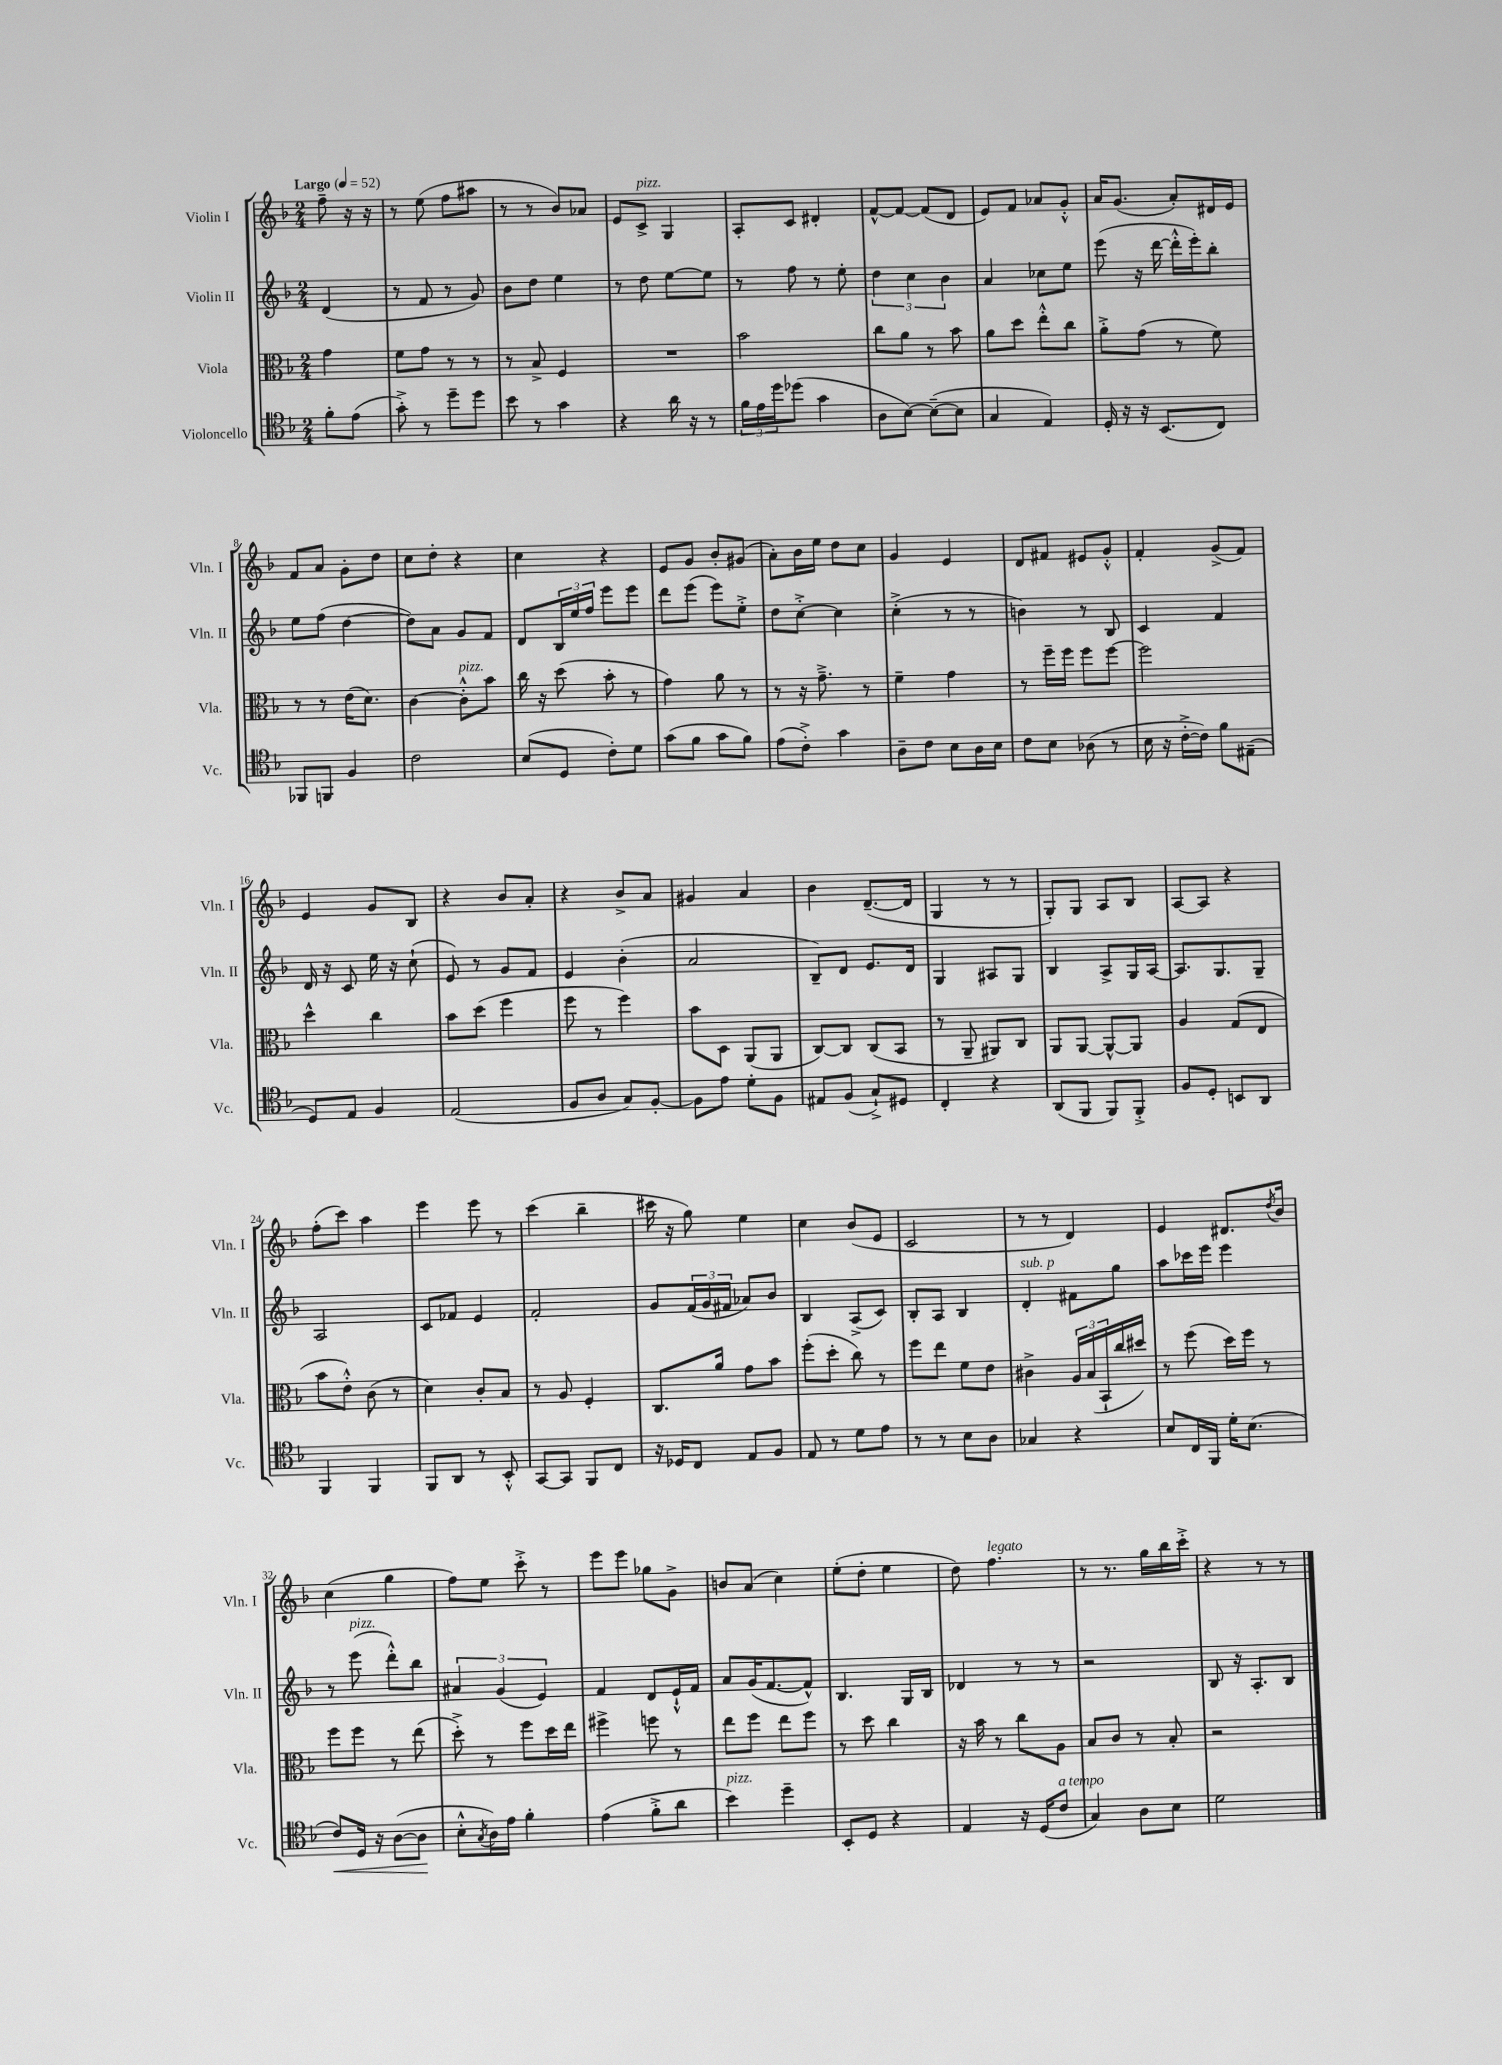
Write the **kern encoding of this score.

**kern	**dynam	**kern	**kern	**kern
*part4	*part4	*part3	*part2	*part1
*staff4	*staff4	*staff3	*staff2	*staff1
*I"Violoncello	*	*I"Viola	*I"Violin II	*I"Violin I
*I'Vc.	*	*I'Vla.	*I'Vln. II	*I'Vln. I
*clefC4	*	*clefC3	*clefG2	*clefG2
*k[b-]	*	*k[b-]	*k[b-]	*k[b-]
*M2/4	*	*M2/4	*M2/4	*M2/4
*MM52	*	*MM52	*MM52	*MM52
=	=	=	=	=
!	!	!	!	!LO:TX:a:B:t=Largo
8f'\L	.	4g\	(4d/	8ff~\
(8e\J	.	.	.	16r
.	.	.	.	16r
=1	=1	=1	=1	=1
8g'^\)	.	8f\L	8r	8r
8r	.	8g\J	8f/	(8ee\
8dd~\L	.	8r	8r	8ff\L
8dd\J	.	8r	8g/)	8aa#X\J
=2	=2	=2	=2	=2
8b-\	.	8r	8b-\L	8r
8r	.	8B-^/	8dd\J	8r
4g\	.	4F/	4ee\	8b-/L)
.	.	.	.	8a-X/J
=3	=3	=3	=3	=3
4r	.	2r	8r	8e/L
!	!	!	!	!LO:TX:a:i:t=pizz.
.	.	.	8dd\	8c^/J
16a\	.	.	[8ee\L	4G/
16r	.	.	.	.
8r	.	.	8ee\J]	.
=4	=4	=4	=4	=4
24f\LL	.	2b-\	8r	8A'/L
24e\	.	.	.	.
24dd\J	.	.	.	.
(8dd-X\J	.	.	8ff\	8c/J
4g\	.	.	8r	4d#X'/
.	.	.	8ee'\	.
=5	=5	=5	=5	=5
8A\L	.	8cc\L	6dd\	[8f^^/L
[8B-\J)	.	8a\J	.	8f/J_
.	.	.	6cc\	.
(8B-~\L_	.	8r	.	(8f/L]
.	.	.	6b-\	.
8B-\J]	.	8b-\	.	8d/J
=6	=6	=6	=6	=6
4G/	.	8a\L	4a/	8e/L)
.	.	8dd\J	.	8f/J
4E/)	.	8ee'^^\L	8cc-X\L	8a-X/L
.	.	8cc\J	8ee\J	8g'^^/J
=7	=7	=7	=7	=7
16D'/	.	8a'^\L	(8eee\	16a/KL
16r	.	.	.	(8.g/J
16r	.	(8g\J	16r	.
(8.BB-/L	.	.	[16ddd\	.
.	.	8r	16ddd'^^\LL]	8a'/L)
.	.	.	16eee'\J)	.
8C/J)	.	8f\)	8bb-'\J	16d#X/L
.	.	.	.	16e/JJ
!!LO:LB:g=z
=8	=8	=8	=8	=8
8FF-X/L	.	8r	8ee\L	8f/L
8FFn/J	.	8r	(8ff\J	8a/J
4F/	.	(16e\KL	[4dd\	8g'\L
.	.	8.d\J)	.	.
.	.	.	.	8dd\J
=9	=9	=9	=9	=9
2c\	.	[4c\	8dd\L])	8cc\L
.	.	.	8a\J	8dd'\J
!	!	!LO:TX:a:i:t=pizz.	!	!
.	.	8c'^^\L]	8g/L	4r
.	.	8b-\J	8f/J	.
=10	=10	=10	=10	=10
(8B-/L	.	16cc\	8d/L	4cc\
.	.	16r	.	.
8D/J	.	(8dd\	24B-/L	.
.	.	.	24ee/	.
.	.	.	24ff/JJ	.
8c'\L)	.	8b-'\	8eee\L	4r
8d\J	.	8r	8eee\J	.
=11	=11	=11	=11	=11
(8g\L	.	4g\)	8ddd\L	8e/L
8f\J	.	.	(8eee\J	8g/J
8g\L	.	8a\	8eee\L)	8b-'/L
8f\J)	.	8r	8ee'^\J	(8g#X/J
=12	=12	=12	=12	=12
(8e\L	.	8r	8dd\L	8a'\L)
8c'^\J)	.	16r	[8cc'^\J	16b-\L
.	.	8.g~^\	.	16ee\JJ
4g\	.	.	4cc\]	8dd\L
.	.	8r	.	8cc\J
=13	=13	=13	=13	=13
8A~\L	.	4f~\	(4cc'^\	4g/
8c\J	.	.	.	.
8B-\L	.	4g\	8r	4e/
16A\L	.	.	8r	.
16B-\JJ	.	.	.	.
=14	=14	=14	=14	=14
8c\L	.	8r	4bn\)	8d/L
8B-\J	.	16ff~\LL	.	8f#X/J
.	.	16ff\JJ	.	.
(8A-X\	.	8ff\L	8r	8e#X/L
8r	.	[8ff\J	8B-/	8g'^^/J
=15	=15	=15	=15	=15
16B-\	.	2ff\]	4c/	4f'/
16r	.	.	.	.
[16c'^\LL	.	.	.	.
16c\JJ])	.	.	.	.
8f\L	.	.	4f/	(8g^/L
(8E#X~\J	.	.	.	8f/J)
!!LO:LB:g=z
=16	=16	=16	=16	=16
8D/L)	.	4dd^^\	16d/	4e/
.	.	.	16r	.
8E/J	.	.	8c/	.
4F/	.	4cc\	16ee\	8g/L
.	.	.	16r	.
.	.	.	(8cc`\	8B-/J
=17	=17	=17	=17	=17
(2E/	.	8b-\L	8e/)	4r
.	.	(8dd\J	8r	.
.	.	4ff\	8g/L	8b-/L
.	.	.	8f/J	8a'/J
=18	=18	=18	=18	=18
8F/L	.	8ff\	4e/	4r
8A/J	.	8r	.	.
8G/L)	.	4ff\)	(4b-'\	8b-^/L
[8F'/J	.	.	.	8a/J
=19	=19	=19	=19	=19
8F\L]	.	8b-\L	2a/	4g#X/
8e\J	.	8D\J	.	.
8d'\L	.	(8AA/L	.	4a/
8F\J	.	8AA/J	.	.
=20	=20	=20	=20	=20
8E#X/L	.	[8C/L)	8B-~/L)	4b-\
(8F/J	.	8C/J]	8d/J	.
8G`^/L)	.	(8C/L	8.e/L	([8.d~/L
8D#X/J	.	8BB-/J	.	.
.	.	.	16d/Jk	16d/Jk]
=21	=21	=21	=21	=21
4C'/	.	8r	4G/	4G/
.	.	8AA~/	.	.
4r	.	8AA#X/L)	8A#X/L	8r
.	.	8C/J	8G/J	8r
=22	=22	=22	=22	=22
(8AA/L	.	8AA/L	4B-/	8G'/L)
8FF/J	.	[8AA/J	.	8G/J
8FF/L)	.	8AA^^/L_	8A^/L	8A/L
8FF'^/J	.	8AA/J]	16G/L	8B-/J
.	.	.	[16A/JJ	.
=23	=23	=23	=23	=23
8F/L	.	4A/	8.A/L]	[8A/L
8D'/J	.	.	.	8A/J]
.	.	.	8.G/	.
8BBn/L	.	(8G/L	.	4r
8AA/J	.	8E/J	8G~/J	.
!!LO:LB:g=z
=24	=24	=24	=24	=24
4FF/	.	8b-\L	2A/	(8ff'\L
.	.	8e'^^\J)	.	8ccc\J)
4FF/	.	(8c\	.	4aa\
.	.	8r	.	.
=25	=25	=25	=25	=25
8FF/L	.	4d\)	8c/L	4eee\
8AA/J	.	.	8f-X/J	.
8r	.	8c'/L	4e/	8eee\
8BB-'^^/	.	8B-/J	.	8r
=26	=26	=26	=26	=26
[8GG/L	.	8r	2f'/	(4ccc\
8GG/J]	.	8A/	.	.
8FF/L	.	4F'/	.	4bb-~\
8C/J	.	.	.	.
=27	=27	=27	=27	=27
16r	.	8.C/L	8g/L	16ccc#X\
16D-X/KL	.	.	.	16r
8C/J	.	.	(24f/L	8gg\)
.	.	.	24g/	.
.	.	16a/Jk	.	.
.	.	.	24f#X/JJ	.
8E/L	.	8g\L	8a-X/L)	4ee\
8F/J	.	8b-\J	8b-/J	.
=28	=28	=28	=28	=28
8E/	.	(8ff'\L	4B-/	4cc\
8r	.	8dd'\J	.	.
8d\L	.	8cc\)	(8A^/L	(8b-/L
8e\J	.	8r	8c/J)	8e/J
=29	=29	=29	=29	=29
8r	.	8ff\L	8B-'/L	2c/
8r	.	8ee\J	8A/J	.
8B-\L	.	8f\L	4B-/	.
8A\J	.	8e\J	.	.
=30	=30	=30	=30	=30
!	!	!	!LO:TX:a:i:t=sub. p	!
4G-X/	.	4c#X^\	4d'/	8r
.	.	.	.	8r
4r	.	24A/LL	8f#X\L	4d/)
.	.	(24B-/	.	.
.	.	24BB-`/	.	.
.	.	16cc/	8gg\J	.
.	.	16dd#X/JJ)	.	.
=31	=31	=31	=31	=31
8B-/L	.	8r	8aa\L	4e/
16C/L	.	(8ff\	16ccc-X\L	.
16FF/JJ	.	.	16eee\JJ	.
16d'\KL	.	16dd\LL)	4eee\	8.d#X/L
(8.B-\J	.	16ff\JJ	.	.
.	.	8r	.	.
.	.	.	.	8qdd/
.	.	.	.	16b-/Jk
!!LO:LB:g=z
=32	=32	=32	=32	=32
!	!LO:HP:b	!	!	!
8c/L)	<	8ff\L	8r	(4cc\
!	!	!	!LO:TX:a:i:t=pizz.	!
16D/Jk	.	8ff\J	(8eee\	.
16r	.	.	.	.
([8A\L	.	8r	8ddd'^^\L)	4gg\
8A\J]	.	(8ee\	8bb-\J	.
.	[	.	.	.
=33	=33	=33	=33	=33
8B-'^^\L	.	8dd'^\)	6a#X/	8ff\L)
8qG/	.	.	.	.
16A\L)	.	8r	.	8ee\J
.	.	.	(6g/	.
16e\JJ	.	.	.	.
4f'\	.	8ff\L	.	8ccc'^\
.	.	.	6e/)	.
.	.	16dd\L	.	8r
.	.	16ee\JJ	.	.
=34	=34	=34	=34	=34
(4e\	.	4ff#X^\	4f/	8eee\L
.	.	.	.	8eee\J
8f'^\L	.	8ffn\	8d/L	8gg-X\L
8a\J	.	8r	16e`^^/L	8g^\J
.	.	.	16f/JJ	.
=35	=35	=35	=35	=35
!LO:TX:a:i:t=pizz.	!	!	!	!
4b-\)	.	8ee\L	8a/L	8bn/L
.	.	8ff\J	(16g/K	(8a/J
.	.	.	[8.f/	.
4dd~\	.	8ee\L	.	4cc\)
.	.	8ff\J	8f^^/J])	.
=36	=36	=36	=36	=36
8BB-'/L	.	8r	4.B-/	(8ee'\L
8D/J	.	8dd\	.	8dd'\J
4r	.	4cc\	.	4ee\
.	.	.	16G/LL	.
.	.	.	16B-/JJ	.
=37	=37	=37	=37	=37
4E/	.	16r	4d-X/	8dd\)
.	.	16b-\	.	.
!	!	!	!	!LO:TX:a:i:t=legato
.	.	8r	.	4.ff\
16r	.	8cc\L	8r	.
(16D/KL	.	.	.	.
!LO:TX:a:i:t=a tempo	!	!	!	!
8c/J	.	8A\J	8r	.
=38	=38	=38	=38	=38
4G/)	.	8B-/L	2r	8r
.	.	8c/J	.	8.r
8A\L	.	8r	.	.
.	.	.	.	16gg\LL
8B-\J	.	8B-'/	.	16bb-\
.	.	.	.	16ccc'^\JJ
=39	=39	=39	=39	=39
2d\	.	2r	8B-/	4r
.	.	.	16r	.
.	.	.	8.A'/L	.
.	.	.	.	8r
.	.	.	8B-/J	8r
==	==	==	==	==
*-	*-	*-	*-	*-
